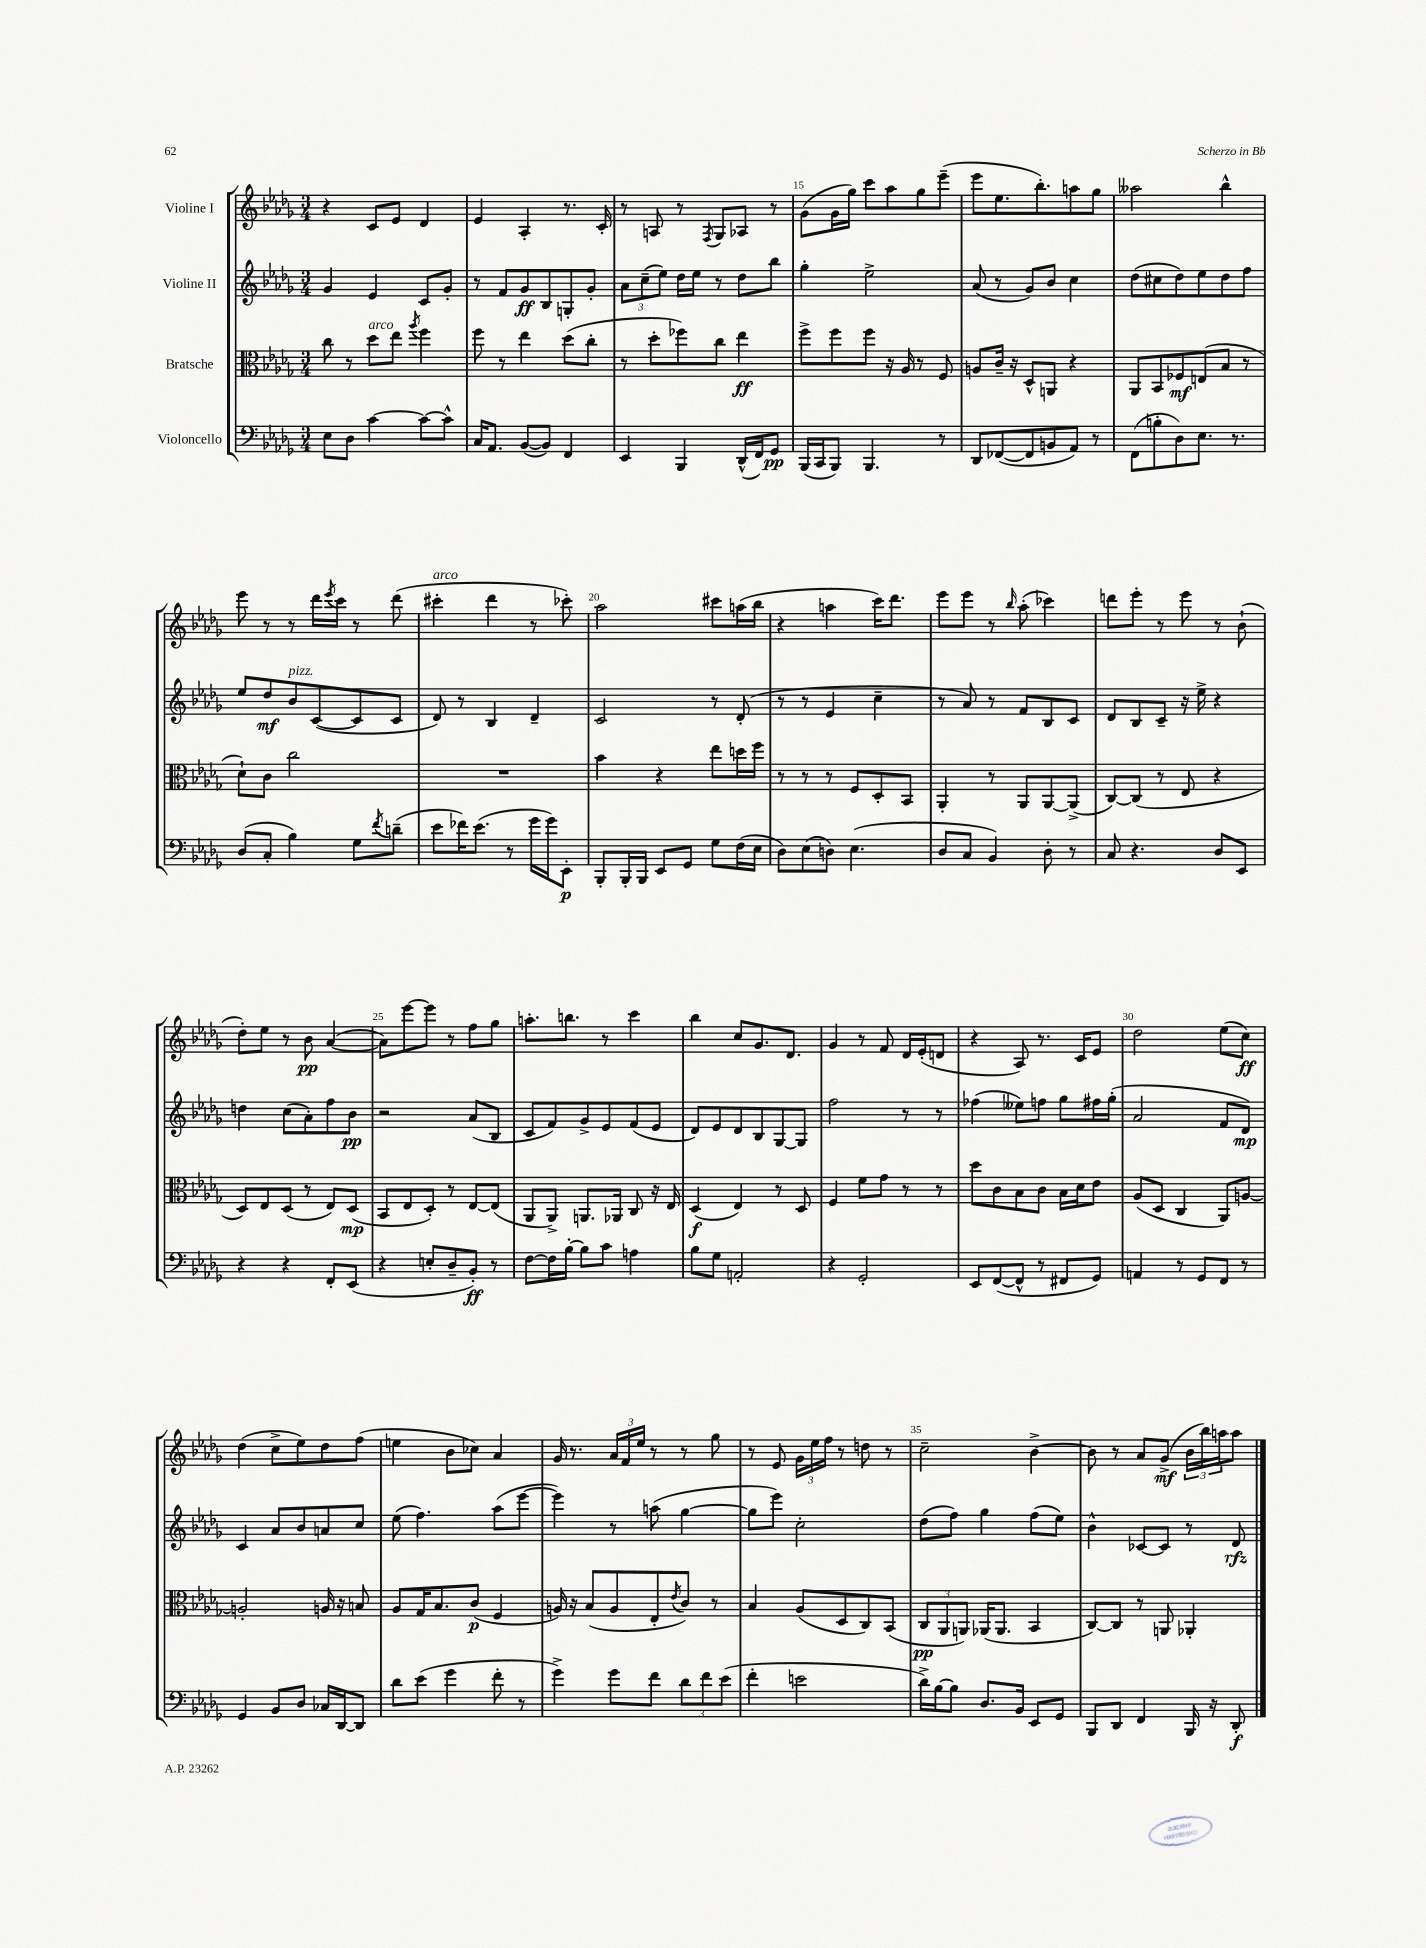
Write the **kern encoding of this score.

**kern	**dynam	**kern	**dynam	**kern	**dynam	**kern	**dynam
*part4	*part4	*part3	*part3	*part2	*part2	*part1	*part1
*staff4	*staff4	*staff3	*staff3	*staff2	*staff2	*staff1	*staff1
*I"Violoncello	*	*I"Bratsche	*	*I"Violine II	*	*I"Violine I	*
*clefF4	*	*clefC3	*	*clefG2	*	*clefG2	*
*k[b-e-a-d-g-]	*	*k[b-e-a-d-g-]	*	*k[b-e-a-d-g-]	*	*k[b-e-a-d-g-]	*
*M3/4	*	*M3/4	*	*M3/4	*	*M3/4	*
=12	=12	=12	=12	=12	=12	=12	=12
8E-\L	.	8cc\	.	4g-/	.	4r	.
8D-\J	.	8r	.	.	.	.	.
!	!	!LO:TX:a:i:t=arco	!	!	!	!	!
[4c\	.	8dd-\L	.	4e-/	.	8c/L	.
.	.	8ee-\J	.	.	.	8e-/J	.
.	.	8qaa-/	.	.	.	.	.
8c\L_	.	4ff\	.	8c/L	.	4d-/	.
8c^^\J]	.	.	.	8g-'/J	.	.	.
=13	=13	=13	=13	=13	=13	=13	=13
16C/KL	.	8ff\	.	8r	.	4e-/	.
8.AA-/J	.	.	.	.	.	.	.
.	.	8r	.	8f/L	.	.	.
([8BB-/L	.	4ee-\	.	8g-/	ff	4A-'/	.
8BB-/J])	.	.	.	8B-/	.	.	.
4FF/	.	(8dd-\L	.	8Gn'/	.	8.r	.
.	.	8cc'\J	.	8g-'/J	.	.	.
.	.	.	.	.	.	16c'/	.
=14	=14	=14	=14	=14	=14	=14	=14
4EE-/	.	8r	.	12a-\L	.	8r	.
.	.	.	.	(12cc~\	.	.	.
.	.	8dd-'\L	.	.	.	8An/	.
.	.	.	.	12ee-\J)	.	.	.
4BBB-/	.	8ff-X\)	.	16dd-\LL	.	8r	.
.	.	.	.	16ee-\JJ	.	.	.
.	.	.	.	.	.	8qF/	.
.	.	8cc\J	.	8r	.	8G-/L	.
(16DD-^^/LL	.	4ee-\	ff	8dd-\L	.	8A-X/J	.
16FF/J)	.	.	.	.	.	.	.
8GG-/J	pp	.	.	8bb-\J	.	8r	.
=15	=15	=15	=15	=15	=15	=15	=15
(16BBB-/LL	.	8ff^\L	.	4gg-'\	.	(8g-\L	.
16CC/J	.	.	.	.	.	.	.
8BBB-/J)	.	8ff\	.	.	.	16g-\L	.
.	.	.	.	.	.	16gg-\JJ)	.
4.BBB-/	.	8ff\J	.	2ee-^\	.	8ccc\L	.
.	.	16r	.	.	.	8aa-\	.
.	.	16A-/	.	.	.	.	.
.	.	8r	.	.	.	8gg-\	.
8r	.	8F/	.	.	.	(8eee-~\J	.
=16	=16	=16	=16	=16	=16	=16	=16
8DD-/L	.	8An/L	.	(8a-/	.	8eee-\L	.
([8FF-X/	.	16c~/Jk	.	8r	.	8.ee-\	.
.	.	16r	.	.	.	.	.
8FF-/]	.	8D-^^/L	.	8g-/L)	.	.	.
.	.	.	.	.	.	8.bb-'\)	.
8BBn/	.	8AAn/J	.	8b-/J	.	.	.
8AA-/J)	.	4r	.	4cc\	.	8aan\	.
8r	.	.	.	.	.	8gg-\J	.
=17	=17	=17	=17	=17	=17	=17	=17
(8FF\L	.	8AA-/L	.	(8dd-\L	.	2aa--X\	.
8Bn'\	.	8BB-/	.	8cc#X\	.	.	.
8D-\)	.	8F-X/	mf	8dd-\)	.	.	.
8.E-\J	.	(8En/	.	8ee-\	.	.	.
.	.	8B-/J	.	8dd-\	.	4bb-^^\	.
8.r	.	.	.	.	.	.	.
.	.	8r	.	8ff\J	.	.	.
!!LO:LB:g=z
=18	=18	=18	=18	=18	=18	=18	=18
(8D-/L	.	8d-`\L)	.	8ee-/L	.	8eee-\	.
8C'/J	.	8c\J	.	8dd-/	mf	8r	.
!	!	!	!	!LO:TX:a:i:t=pizz.	!	!	!
4B-\)	.	2cc\	.	8b-/	.	8r	.
.	.	.	.	([8c/	.	16ddd-\LL	.
.	.	.	.	.	.	8qeee-/	.
.	.	.	.	.	.	16ccc\JJ	.
8G-\L	.	.	.	8c/]	.	8r	.
8qf/	.	.	.	.	.	.	.
(8dn~\J	.	.	.	8c/J	.	(8ddd-\	.
=19	=19	=19	=19	=19	=19	=19	=19
!	!	!	!	!	!	!LO:TX:a:i:t=arco	!
8e-\L	.	2.r	.	8d-/)	.	4ccc#X'\	.
16f-X\K)	.	.	.	8r	.	.	.
(8.e-\J	.	.	.	.	.	.	.
.	.	.	.	4B-/	.	4ddd-\	.
8r	.	.	.	.	.	.	.
16g-\LL	.	.	.	4d-~/	.	8r	.
16g-\J)	.	.	.	.	.	.	.
8EE-'\J	p	.	.	.	.	8ccc-X'\)	.
=20	=20	=20	=20	=20	=20	=20	=20
8BBB-'/L	.	4b-\	.	2c/	.	2aa-\	.
16BBB-'/L	.	.	.	.	.	.	.
16BBB-/JJ	.	.	.	.	.	.	.
8EE-/L	.	4r	.	.	.	.	.
8GG-/J	.	.	.	.	.	.	.
8G-\L	.	8ee-\L	.	8r	.	8ccc#X\L	.
(16F\L	.	16ddn\L	.	(8d-'/	.	(16aan\L	.
16E-\JJ	.	16ff\JJ	.	.	.	16bb-\JJ	.
=21	=21	=21	=21	=21	=21	=21	=21
8D-\L)	.	8r	.	8r	.	4r	.
(8E-\	.	8r	.	8r	.	.	.
8Dn\J)	.	8r	.	4e-/	.	4aan\	.
(4.E-\	.	8F/L	.	.	.	.	.
.	.	8D-'/	.	4cc~\	.	16ccc\KL)	.
.	.	.	.	.	.	8.ddd-\J	.
.	.	8BB-/J	.	.	.	.	.
=22	=22	=22	=22	=22	=22	=22	=22
8D-/L	.	4AA-'/	.	8r	.	8eee-\L	.
8C/J	.	.	.	8a-/)	.	8eee-\J	.
4BB-/)	.	8r	.	8r	.	8r	.
.	.	.	.	.	.	16qqbb-/	.
.	.	8AA-/L	.	8f/L	.	(8aa-'\	.
8D-'\	.	[8AA-/	.	8B-/	.	4ccc-X\)	.
8r	.	(8AA-^/J]	.	8c/J	.	.	.
=23	=23	=23	=23	=23	=23	=23	=23
8C/	.	[8C/L)	.	8d-/L	.	8dddn\L	.
4.r	.	(8C/J]	.	8B-/	.	8eee-'\J	.
.	.	8r	.	8c~/J	.	8r	.
.	.	8E-/	.	16r	.	8eee-\	.
.	.	.	.	16ee-^\	.	.	.
8D-/L	.	4r	.	4r	.	8r	.
8EE-/J	.	.	.	.	.	(8b-`\	.
!!LO:LB:g=z
=24	=24	=24	=24	=24	=24	=24	=24
4r	.	8D-/L)	.	4ddn\	.	8dd-'\L)	.
.	.	8E-/	.	.	.	8ee-\J	.
4r	.	(8D-/J	.	(8cc\L	.	8r	.
.	.	8r	.	8a-'\)	.	8b-\	pp
8FF'/L	.	8E-/L)	.	8ff\	.	([4a-/	.
(8EE-/J	.	(8D-/J	mp	8b-\J	pp	.	.
=25	=25	=25	=25	=25	=25	=25	=25
4r	.	8BB-/L	.	2r	.	8a-\L])	.
.	.	8E-/	.	.	.	[8eee-\	.
8En'/L	.	8D-'/J)	.	.	.	8eee-\J]	.
8D-~/	.	8r	.	.	.	8r	.
8BB-'/J)	ff	[8E-/L	.	(8a-/L	.	8ff\L	.
8r	.	(8E-/J]	.	8B-/J	.	8gg-\J	.
=26	=26	=26	=26	=26	=26	=26	=26
[8F\L	.	8AA-/L	.	8c/L	.	8.aan'\L	.
16F\L]	.	8AA-^/J)	.	8f/)	.	.	.
[16B-'\JJ	.	.	.	.	.	8.bbn\J	.
8B-\L]	.	8.AAn/L	.	8g-^/	.	.	.
8c\J	.	.	.	8e-/	.	8r	.
.	.	16AA-X/Jk	.	.	.	.	.
4An\	.	8C/	.	(8f/	.	4ccc\	.
.	.	16r	.	8e-/J	.	.	.
.	.	16E-/	.	.	.	.	.
=27	=27	=27	=27	=27	=27	=27	=27
8B-\L	.	(4D-/	f	8d-/L)	.	4bb-\	.
8G-\J	.	.	.	8e-/	.	.	.
2AAn'/	.	4E-/)	.	8d-/	.	8cc/L	.
.	.	.	.	8B-/	.	8.g-/	.
.	.	8r	.	[8G-/	.	.	.
.	.	.	.	.	.	8.d-/J	.
.	.	8D-/	.	8G-/J]	.	.	.
=28	=28	=28	=28	=28	=28	=28	=28
4r	.	4F/	.	2ff\	.	4g-/	.
2GG-'/	.	8f\L	.	.	.	8r	.
.	.	8g-\J	.	.	.	8f/	.
.	.	8r	.	8r	.	16d-/LL	.
.	.	.	.	.	.	(16e-'/J	.
.	.	8r	.	8r	.	8dn/J	.
=29	=29	=29	=29	=29	=29	=29	=29
8EE-/L	.	8dd-\L	.	(4ff-X\	.	4r	.
([8FF/	.	8c\	.	.	.	.	.
8FF^^/J]	.	8B-\	.	8ee--X\L)	.	8A-/)	.
8r	.	8c\J	.	8ffn\J	.	8.r	.
8FF#X/L	.	16B-\LL	.	8gg-\L	.	.	.
.	.	16d-\J	.	.	.	16c/KL	.
8GG-/J)	.	8e-\J	.	16ff#X\L	.	8e-/J	.
.	.	.	.	(16gg-'\JJ	.	.	.
=30	=30	=30	=30	=30	=30	=30	=30
4AAn/	.	(8A-/L	.	2a-/	.	2dd-\	.
.	.	8D-/J	.	.	.	.	.
8r	.	4C/	.	.	.	.	.
8GG-/L	.	.	.	.	.	.	.
8FF/J	.	8AA-/L)	.	8f/L	.	(8ee-\L	.
8r	.	[8An/J	.	8d-/J)	mp	8cc\J)	ff
!!LO:LB:g=z
=31	=31	=31	=31	=31	=31	=31	=31
4GG-/	.	2An'/]	.	4c/	.	(4dd-\	.
8BB-/L	.	.	.	8a-/L	.	8cc^\L	.
8D-/J	.	.	.	8b-/	.	8ee-\)	.
16C-X/LL	.	16An/	.	8an/	.	8dd-\	.
[16DD-/J	.	16r	.	.	.	.	.
8DD-/J]	.	8Bn/	.	8cc/J	.	(8ff\J	.
=32	=32	=32	=32	=32	=32	=32	=32
8d-\L	.	8A-/L	.	(8ee-\	.	4een\	.
(8e-\J	.	16G-/K	.	4.ff\)	.	.	.
.	.	8.B-/	.	.	.	.	.
4g-\	.	.	.	.	.	8b-\L	.
.	.	(8c/J	p	.	.	8cc-X\J)	.
8f'\	.	4F/	.	(8aa-\L	.	4a-/	.
8r	.	.	.	[8eee-\J	.	.	.
=33	=33	=33	=33	=33	=33	=33	=33
4g-^\)	.	16An/)	.	4eee-\])	.	16g-/	.
.	.	16r	.	.	.	8.r	.
.	.	(8B-/L	.	.	.	.	.
8g-\L	.	8A/	.	8r	.	24a-/LL	.
.	.	.	.	.	.	24f/	.
.	.	.	.	.	.	24ee-/JJ	.
8f\J	.	8E-'/	.	(8aan\	.	8r	.
.	.	8qe-/	.	.	.	.	.
12d-\L	.	8c/J)	.	[4gg-\	.	8r	.
12f\	.	.	.	.	.	.	.
.	.	8r	.	.	.	8gg-\	.
(12e-\J	.	.	.	.	.	.	.
=34	=34	=34	=34	=34	=34	=34	=34
4f'\	.	4B-/	.	8gg-\L]	.	8r	.
.	.	.	.	8eee-\J)	.	8e-/	.
2en\	.	(8A-/L	.	2cc'\	.	24g-\LL	.
.	.	.	.	.	.	24ee-\	.
.	.	.	.	.	.	24ff\JJ	.
.	.	8D-/	.	.	.	8r	.
.	.	8C/)	.	.	.	8ddn\	.
.	.	(8BB-/J	.	.	.	8r	.
=35	=35	=35	=35	=35	=35	=35	=35
16d-^\LL)	.	12C/L	pp	(8dd-\L	.	2cc~\	.
[16B-\J	.	.	.	.	.	.	.
.	.	12AA-/	.	.	.	.	.
8B-\J]	.	.	.	8ff\J)	.	.	.
.	.	12AAn/J)	.	.	.	.	.
8.D-/L	.	(16AA-X/KL	.	4gg-\	.	.	.
.	.	8.AA-/J	.	.	.	.	.
16BB-/Jk	.	.	.	.	.	.	.
8EE-/L	.	4BB-/	.	(8ff\L	.	[4b-^\	.
8GG-/J	.	.	.	8ee-\J)	.	.	.
=36	=36	=36	=36	=36	=36	=36	=36
8BBB-/L	.	[8C/L)	.	4b-^^\	.	8b-\]	.
8DD-/J	.	8C/J]	.	.	.	8r	.
4FF/	.	8r	.	[8c-X/L	.	8a-/L	.
.	.	8AAn/	.	8c-/J]	.	(8g-^/J	mf
16BBB-/	.	4AA-X'/	.	8r	.	24b-\LL	.
.	.	.	.	.	.	24bb-\)	.
16r	.	.	.	.	.	.	.
.	.	.	.	.	.	24aan\J	.
8DD-'/	f	.	.	8d-/	rfz	8aa\J	.
==	==	==	==	==	==	==	==
*-	*-	*-	*-	*-	*-	*-	*-
